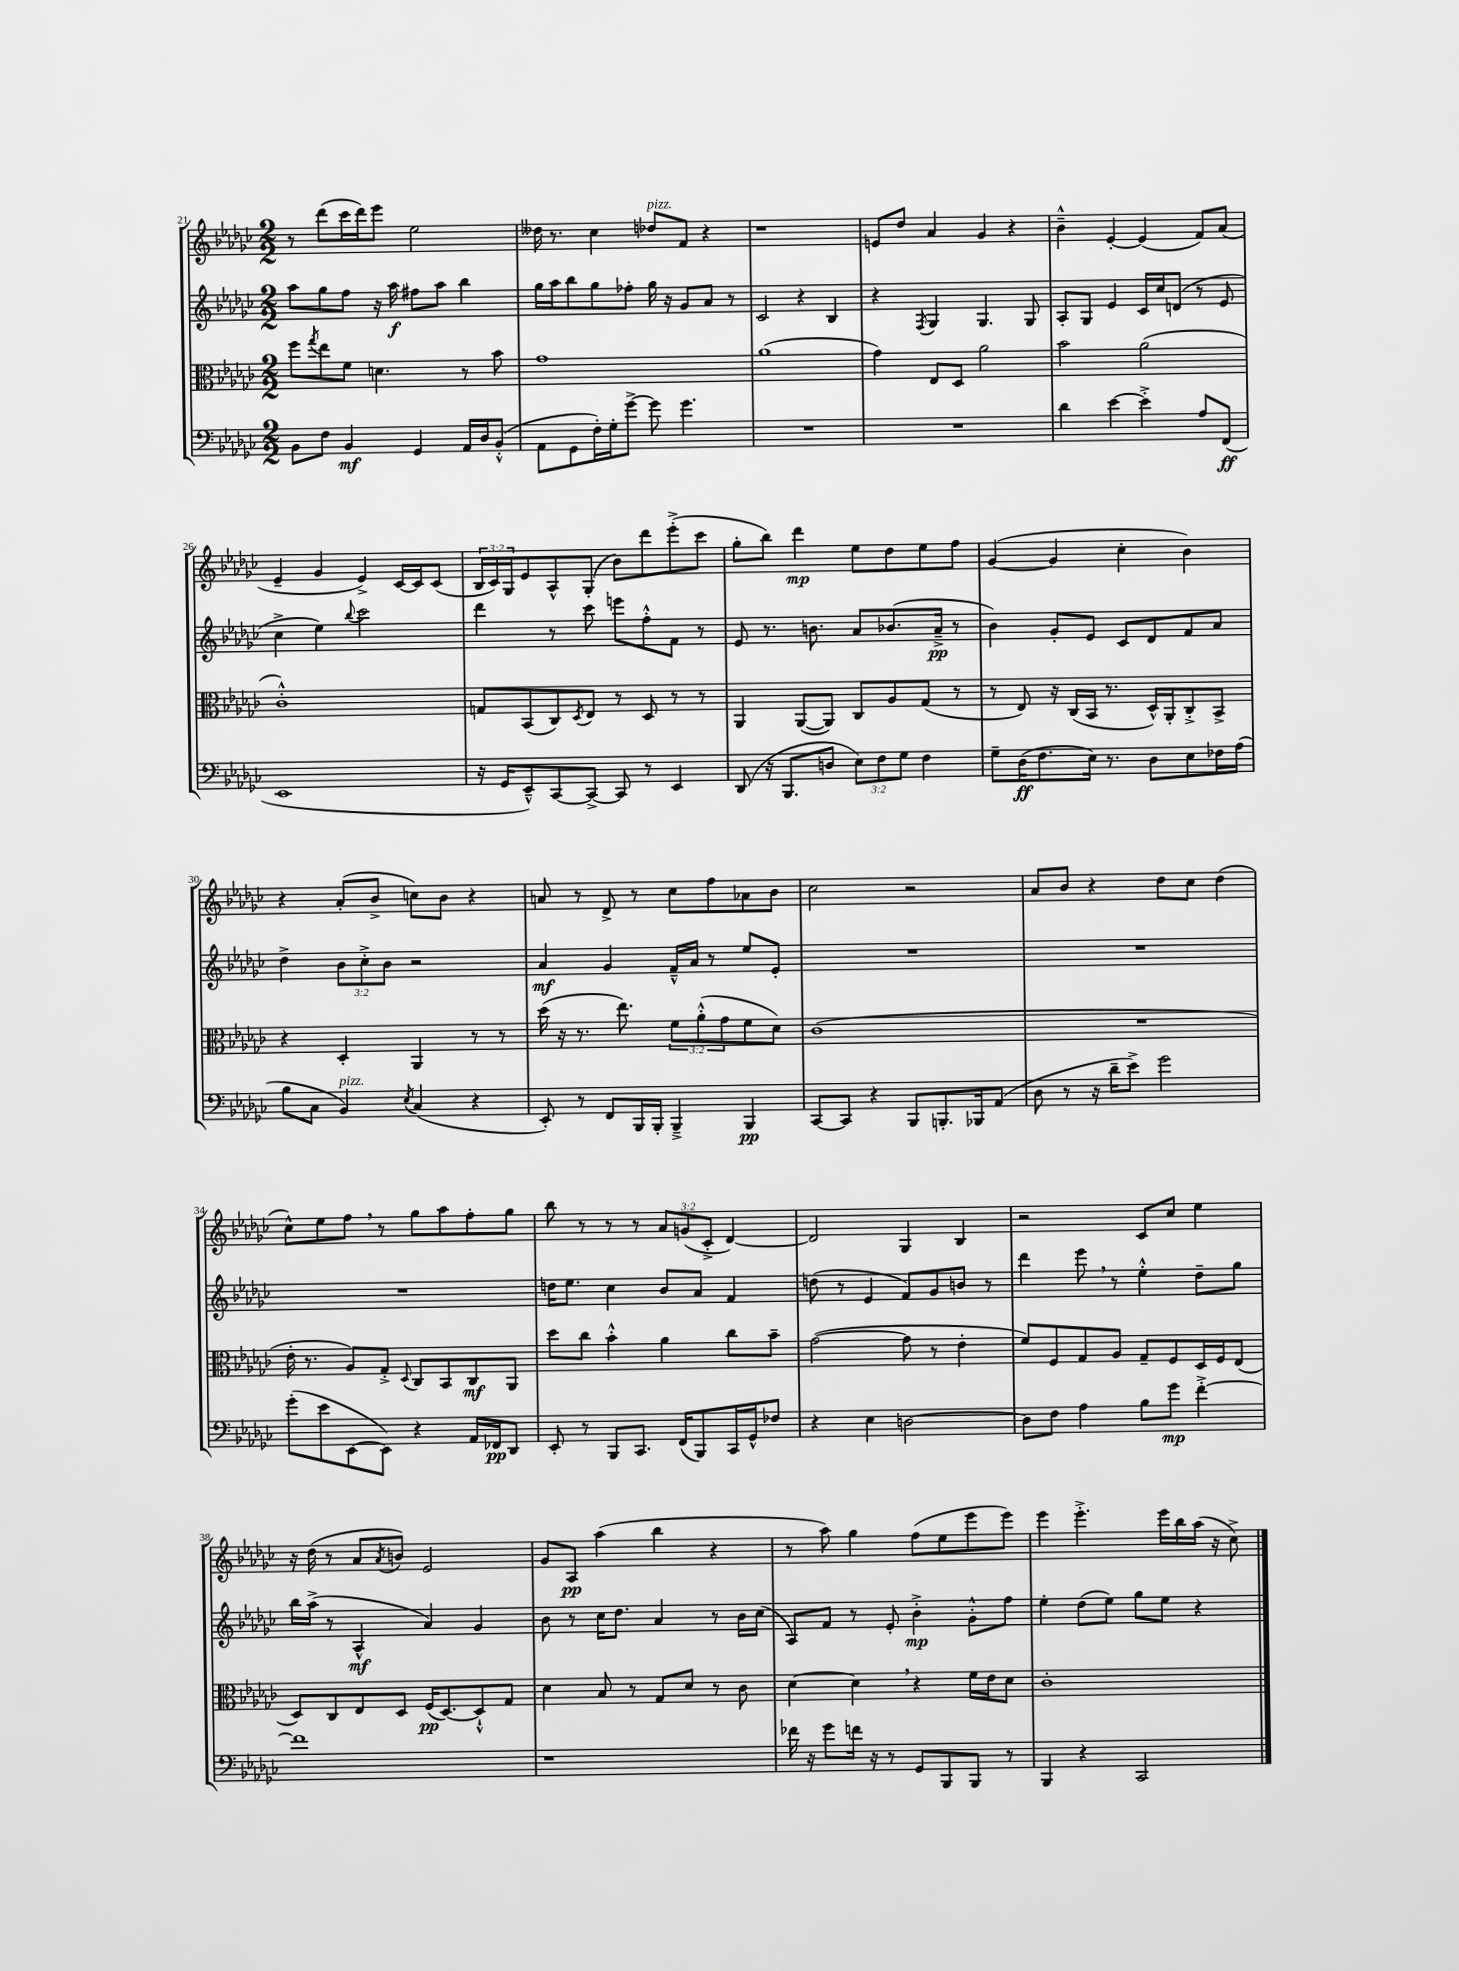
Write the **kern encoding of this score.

**kern	**dynam	**kern	**dynam	**kern	**dynam	**kern	**dynam
*part4	*part4	*part3	*part3	*part2	*part2	*part1	*part1
*staff4	*staff4	*staff3	*staff3	*staff2	*staff2	*staff1	*staff1
*clefF4	*	*clefC3	*	*clefG2	*	*clefG2	*
*k[b-e-a-d-g-c-]	*	*k[b-e-a-d-g-c-]	*	*k[b-e-a-d-g-c-]	*	*k[b-e-a-d-g-c-]	*
*M2/2	*	*M2/2	*	*M2/2	*	*M2/2	*
=21	=21	=21	=21	=21	=21	=21	=21
8BB-\L	.	8ff\L	.	8aa-\L	.	8r	.
.	.	8qgg-/	.	.	.	.	.
8F\J	.	8ee-\	.	8gg-\	.	(8ddd-\L	.
4BB-/	mf	8f\J	.	8ff\J	.	16ccc-\L	.
.	.	.	.	.	.	16ddd-\J)	.
.	.	4.dn\	.	16r	.	8eee-\J	.
.	.	.	.	16aa-\	f	.	.
4GG-/	.	.	.	8ff#X\L	.	2ee-\	.
.	.	.	.	8aa-\J	.	.	.
16AA-/LL	.	8r	.	4bb-\	.	.	.
16D-/J	.	.	.	.	.	.	.
(8BB-'^^/J	.	8b-\	.	.	.	.	.
=22	=22	=22	=22	=22	=22	=22	=22
8AA-\L	.	1g-	.	16gg-\LL	.	16dd--X\	.
.	.	.	.	16aa-\J	.	8.r	.
8GG-\	.	.	.	8bb-\	.	.	.
16F'\L)	.	.	.	8gg-\	.	4cc-\	.
16G-'\J	.	.	.	.	.	.	.
[8g-^\J	.	.	.	8ff-X'\J	.	.	.
!	!	!	!	!	!	!LO:TX:a:i:t=pizz.	!
8g-\]	.	.	.	16gg-\	.	8dd-X/L	.
.	.	.	.	16r	.	.	.
4.g-\	.	.	.	8g-/L	.	8f/J	.
.	.	.	.	8a-/J	.	4r	.
.	.	.	.	8r	.	.	.
=23	=23	=23	=23	=23	=23	=23	=23
1r	.	(1a-	.	2c-/	.	1r	.
.	.	.	.	4r	.	.	.
.	.	.	.	4B-/	.	.	.
=24	=24	=24	=24	=24	=24	=24	=24
1r	.	4g-\)	.	4r	.	8en/L	.
.	.	.	.	.	.	8dd-/J	.
.	.	.	.	8qF/	.	.	.
.	.	8E-/L	.	4G-/	.	4a-/	.
.	.	8D-/J	.	.	.	.	.
.	.	2a-\	.	4.G-/	.	4g-/	.
.	.	.	.	.	.	4r	.
.	.	.	.	8G-/	.	.	.
=25	=25	=25	=25	=25	=25	=25	=25
4d-\	.	2b-\	.	8A-'/L	.	4b-~^^\	.
.	.	.	.	8G-/J	.	.	.
[4e-\	.	.	.	4e-/	.	[4e-'/	.
4e-'^\]	.	(2a-\	.	16c-/LL	.	(4e-/]	.
.	.	.	.	16cc-/J	.	.	.
.	.	.	.	(8dn/J	.	.	.
8A-/L	.	.	.	8r	.	8f/L)	.
(8FF/J	ff	.	.	8e-/	.	(8a-/J	.
!!LO:LB:g=z
=26	=26	=26	=26	=26	=26	=26	=26
1EE-	.	1c-'^^)	.	4cc-^\	.	4e-~/	.
.	.	.	.	4ee-\)	.	4g-/	.
.	.	.	.	8qqbb-/	.	.	.
.	.	.	.	2ccc-\	.	4e-^/)	.
.	.	.	.	.	.	[16c-/LL	.
.	.	.	.	.	.	16c-/J]	.
.	.	.	.	.	.	(8c-/J	.
=27	=27	=27	=27	=27	=27	=27	=27
16r	.	8Gn/L	.	4ddd-\	.	24B-/LL	.
.	.	.	.	.	.	24c-/)	.
16GG-/KL	.	.	.	.	.	.	.
.	.	.	.	.	.	24G-/J	.
8EE-~^^/)	.	(8BB-/	.	.	.	8e-/	.
[8CC-/	.	8C-/)	.	8r	.	8A-^^/	.
.	.	8qD-/	.	.	.	.	.
8CC-^/J_	.	8E-/J	.	8ccc-\	.	(8G-'/J	.
8CC-/]	.	8r	.	8eeen\L	.	8b-\L)	.
8r	.	8D-/	.	8ff'^^\	.	8ddd-\	.
4EE-/	.	8r	.	8f\J	.	(8eee-'^\	.
.	.	8r	.	8r	.	8ccc-\J	.
=28	=28	=28	=28	=28	=28	=28	=28
(8DD-/	.	4AA-/	.	8e-/	.	8gg-'\L	.
16r	.	.	.	8.r	.	8bb-\J)	.
8.BBB-/L	.	.	.	.	.	.	.
.	.	([8AA-/L	.	.	.	4ddd-\	mp
.	.	.	.	8.bn\	.	.	.
8Dn/J	.	8AA-/J])	.	.	.	.	.
12E-\L)	.	8C-/L	.	8a-/L	.	8ee-\L	.
12F\	.	.	.	.	.	.	.
.	.	8A-/	.	(8.b-X/	.	8dd-\	.
12G-\J	.	.	.	.	.	.	.
4F\	.	(8G-/J	.	.	.	8ee-\	.
.	.	.	.	16a-~^/Jk	pp	.	.
.	.	8r	.	8r	.	8ff\J	.
=29	=29	=29	=29	=29	=29	=29	=29
8G-~\L	.	8r	.	4b-\)	.	([4g-/	.
(16D-\K	ff	8E-/)	.	.	.	.	.
8.F\	.	.	.	.	.	.	.
.	.	16r	.	8g-'/L	.	4g-/]	.
.	.	(16C-/LL	.	.	.	.	.
16E-\Jk)	.	16BB-/JJ	.	8e-/J	.	.	.
8.r	.	8.r	.	.	.	.	.
.	.	.	.	8c-/L	.	4cc-'\	.
8D-\L	.	16D-^^/LL)	.	8d-/	.	.	.
.	.	16AA-'/J	.	.	.	.	.
8E-\	.	8C-'^/	.	8f/	.	4b-\)	.
16F-X\L	.	8BB-^/J	.	8a-/J	.	.	.
(16A-\JJ	.	.	.	.	.	.	.
!!LO:LB:g=z
=30	=30	=30	=30	=30	=30	=30	=30
8B-\L	.	4r	.	4dd-^\	.	4r	.
8C-\J	.	.	.	.	.	.	.
!LO:TX:a:i:t=pizz.	!	!	!	!	!	!	!
4BB-/)	.	4D-'/	.	12b-\L	.	(8a-'/L	.
.	.	.	.	12cc-'^\	.	.	.
.	.	.	.	.	.	8b-^/J	.
.	.	.	.	12b-\J	.	.	.
8qE-/	.	.	.	.	.	.	.
(4C-/	.	4AA-/	.	2r	.	8ccn\L)	.
.	.	.	.	.	.	8b-\J	.
4r	.	8r	.	.	.	4r	.
.	.	8r	.	.	.	.	.
=31	=31	=31	=31	=31	=31	=31	=31
8EE-'/)	.	(16dd-\	.	4a-/	mf	8an/	.
.	.	16r	.	.	.	.	.
8r	.	8.r	.	.	.	8r	.
8FF/L	.	.	.	4g-/	.	8d-^/	.
.	.	8.ee-\)	.	.	.	.	.
16BBB-/L	.	.	.	.	.	8r	.
16BBB-'/JJ	.	.	.	.	.	.	.
4BBB-~^/	.	12f\L	.	16f~^^/LL	.	8cc-\L	.
.	.	.	.	16a-/JJ	.	.	.
.	.	(12a-'^^\	.	.	.	.	.
.	.	.	.	8r	.	8ff\	.
.	.	12g-\	.	.	.	.	.
4BBB-/	pp	8f\	.	8ee-/L	.	8a-X\	.
.	.	8d-\J)	.	8e-'/J	.	8b-\J	.
=32	=32	=32	=32	=32	=32	=32	=32
[8CC-/L	.	(1c-	.	1r	.	2cc-\	.
8CC-/J]	.	.	.	.	.	.	.
4r	.	.	.	.	.	.	.
8BBB-/L	.	.	.	.	.	2r	.
8.BBBn'/	.	.	.	.	.	.	.
16BBB-X/k	.	.	.	.	.	.	.
(8AA-/J	.	.	.	.	.	.	.
=33	=33	=33	=33	=33	=33	=33	=33
8D-\	.	1r	.	1r	.	8a-/L	.
8r	.	.	.	.	.	8b-/J	.
16r	.	.	.	.	.	4r	.
16d-~\KL	.	.	.	.	.	.	.
8e-^\J)	.	.	.	.	.	.	.
2g-\	.	.	.	.	.	8dd-\L	.
.	.	.	.	.	.	8cc-\J	.
.	.	.	.	.	.	(4dd-\	.
!!LO:LB:g=z
=34	=34	=34	=34	=34	=34	=34	=34
(8g-'\L	.	16e-'\	.	1r	.	8cc-^^\L)	.
.	.	8.r	.	.	.	.	.
8e-\	.	.	.	.	.	8ee-\	.
[8EE-\	.	8A-/L)	.	.	.	8ff,\J	.
8EE-\J])	.	8G-'^/J	.	.	.	8r	.
.	.	8qqD-/	.	.	.	.	.
4r	.	8C-/L	.	.	.	8gg-\L	.
.	.	8BB-/	.	.	.	8aa-\	.
16AA-/LL	.	8C-/	mf	.	.	8ff'\	.
16FF-X/J	pp	.	.	.	.	.	.
8DD-/J	.	8AA-/J	.	.	.	8gg-\J	.
=35	=35	=35	=35	=35	=35	=35	=35
8EE-'/	.	8dd-\L	.	16ddn\KL	.	8bb-\	.
.	.	.	.	8.ee-\J	.	.	.
8r	.	8cc-\J	.	.	.	8r	.
8BBB-/L	.	4b-'^^\	.	4cc-\	.	8r	.
8.CC-/J	.	.	.	.	.	8r	.
.	.	4a-\	.	8b-/L	.	12a-/L	.
(16FF/KL	.	.	.	.	.	.	.
.	.	.	.	.	.	(12gn/	.
8BBB-/)	.	.	.	8a-/J	.	.	.
.	.	.	.	.	.	12c-'^/J	.
16CC-/L	.	8cc-\L	.	4f/	.	[4d-/)	.
16GG-^^/J	.	.	.	.	.	.	.
8F-X/J	.	8b-~\J	.	.	.	.	.
=36	=36	=36	=36	=36	=36	=36	=36
4r	.	([2g-\	.	(8ddn\	.	2d-/]	.
.	.	.	.	8r	.	.	.
4E-\	.	.	.	4e-/	.	.	.
[2Dn\	.	8g-\]	.	8f/L)	.	4G-/	.
.	.	8r	.	8g-/	.	.	.
.	.	4e-'\	.	8bn/J	.	4B-/	.
.	.	.	.	8r	.	.	.
=37	=37	=37	=37	=37	=37	=37	=37
8D\L]	.	8f/L)	.	4ddd-\	.	2r	.
8F\J	.	8F/	.	.	.	.	.
4A-\	.	8G-/	.	8eee-,\	.	.	.
.	.	8A-/J	.	8r	.	.	.
8B-\L	.	8G-~/L	.	4ee-'^^\	.	8c-/L	.
8g-\J	mp	8F/	.	.	.	8cc-/J	.
[4f'^\	.	16D-/L	.	8dd-~\L	.	4ee-\	.
.	.	16F/J	.	.	.	.	.
.	.	(8E-/J	.	8gg-\J	.	.	.
!!LO:LB:g=z
=38	=38	=38	=38	=38	=38	=38	=38
1f]	.	8D-/L)	.	16bb-\LL	.	16r	.
.	.	.	.	(16aa-^\JJ	.	(16dd-\	.
.	.	8C-/	.	8r	.	8r	.
.	.	8E-/	.	4A-^^/	mf	8a-/L	.
.	.	.	.	.	.	8qa-/	.
.	.	8D-/J	.	.	.	8bn/J)	.
.	.	(16F/KL	pp	4a-/)	.	2e-/	.
.	.	[8.D-/)	.	.	.	.	.
.	.	8D-`^^/]	.	4g-/	.	.	.
.	.	8G-/J	.	.	.	.	.
=39	=39	=39	=39	=39	=39	=39	=39
1r	.	4d-\	.	8b-\	.	8g-/L	.
.	.	.	.	8r	.	8A-/J	pp
.	.	8B-/	.	16cc-\KL	.	(4aa-\	.
.	.	.	.	8.dd-\J	.	.	.
.	.	8r	.	.	.	.	.
.	.	8G-/L	.	4a-/	.	4bb-\	.
.	.	8d-/J	.	.	.	.	.
.	.	8r	.	8r	.	4r	.
.	.	8c-\	.	16b-\LL	.	.	.
.	.	.	.	(16cc-\JJ	.	.	.
=40	=40	=40	=40	=40	=40	=40	=40
16f-X\	.	[4d-\	.	8A-/L)	.	8r	.
16r	.	.	.	.	.	.	.
8g-\L	.	.	.	8f/J	.	8aa-\)	.
16fn\Jk	.	4d-,\]	.	8r	.	4gg-\	.
16r	.	.	.	.	.	.	.
8r	.	.	.	8e-'/	.	.	.
8GG-/L	.	4r	.	4b-'^\	mp	(8ff\L	.
8BBB-/	.	.	.	.	.	8ee-\	.
8BBB-/J	.	16f\LL	.	8g-'^^\L	.	8eee-\	.
.	.	16e-\J	.	.	.	.	.
8r	.	8d-\J	.	8ff\J	.	8eee-\J)	.
=41	=41	=41	=41	=41	=41	=41	=41
4BBB-/	.	1c-'	.	4ee-'\	.	4eee-\	.
4r	.	.	.	(8dd-\L	.	4.eee-'^\	.
.	.	.	.	8ee-\J)	.	.	.
2CC-/	.	.	.	8gg-\L	.	.	.
.	.	.	.	8ee-\J	.	16eee-\LL	.
.	.	.	.	.	.	16bb-\	.
.	.	.	.	4r	.	(16aa-\JJ	.
.	.	.	.	.	.	16r	.
.	.	.	.	.	.	8cc-^\)	.
==	==	==	==	==	==	==	==
*-	*-	*-	*-	*-	*-	*-	*-
